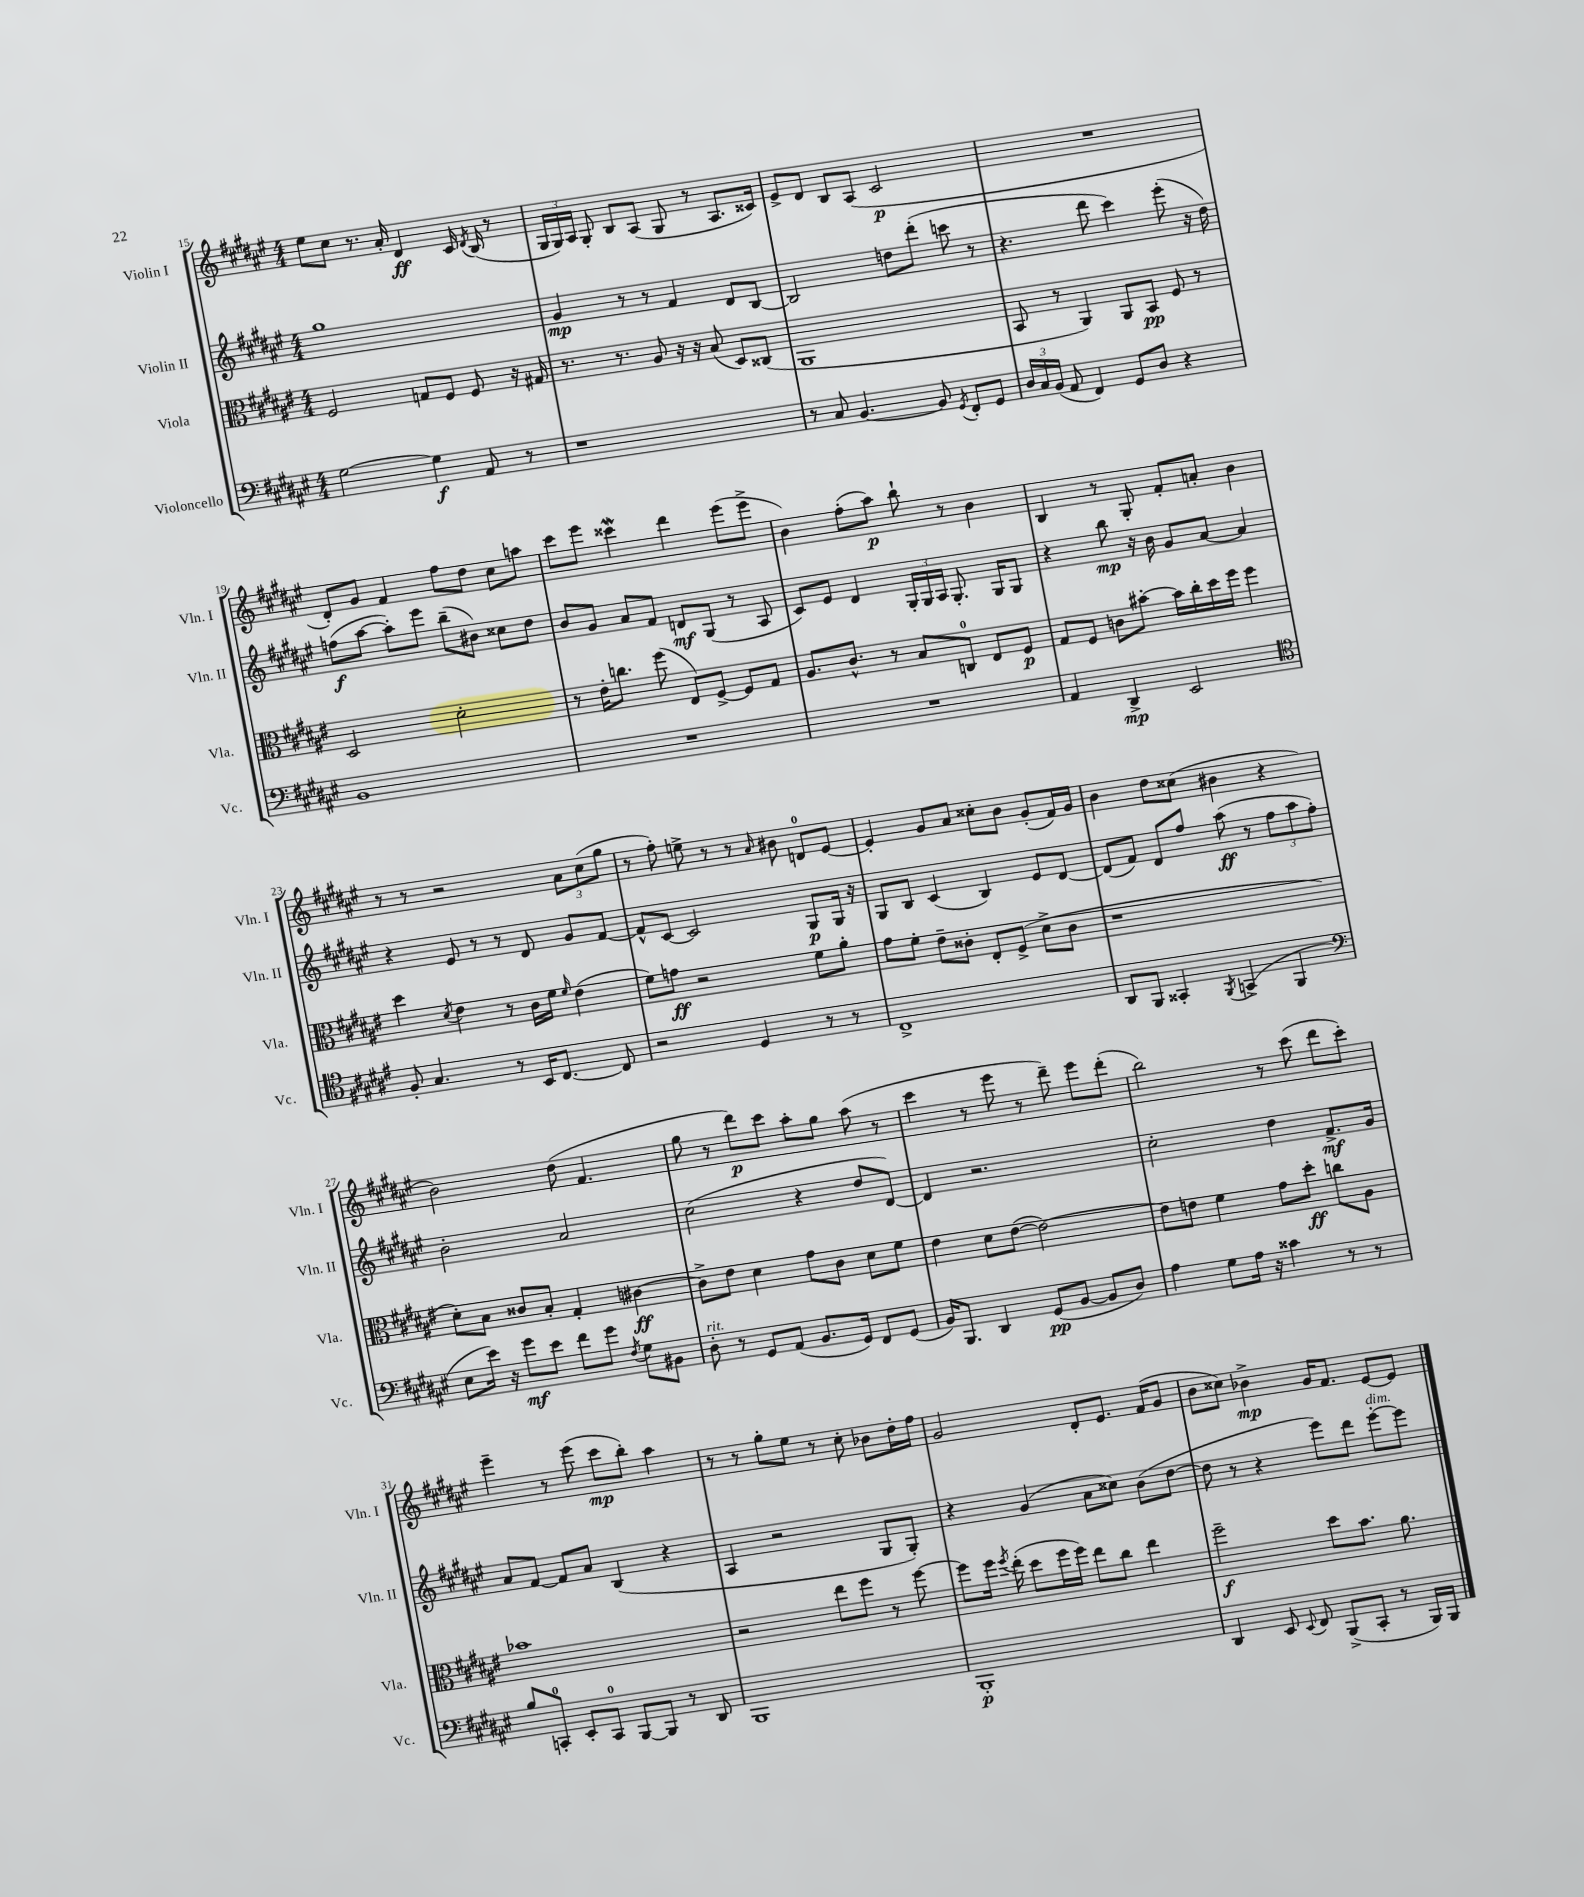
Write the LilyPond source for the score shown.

<<
\new StaffGroup <<
\new Staff = "s0" \with { instrumentName = "Violin I" shortInstrumentName = "Vln. I" } {
    \clef treble \key fis \major \numericTimeSignature \time 4/4
    \autoBeamOff eis''8[ cis''8] r8. ais'16-. dis'4\ff cis'16 \acciaccatura { dis'8 } b16( r8 |
    \tuplet 3/2 { gis16[ gis16) ais16] } gis8-. b8[ ais8]( gis8 r8 ais8.[ cisis'16]) |
    eis'8[-> dis'8] b8[ ais8]( cis'2\p |
    R1 |
    dis'8[-.) gis'8] fis'4 fis''8[ dis''8] cis''8[ a''8] |
    cis'''8[ eis'''8] cisis'''4\mordent dis'''4 eis'''8[( eis'''8]-> |
    b'4) fis''8[-.( ais''8]\p) b''8-! r8 b'4 |
    b4 r8 gis8-. fis'8[-. a'8]-. b'4 |
    r8 r8 r2 \tuplet 3/2 { ais'8[ cis''8( gis''8] } |
    r8 fis''8-.) e''8-> r8 r8 \grace { ais'16 } bis'8 d'8[-0 eis'8]~ |
    eis'4-. gis'8[ ais'8] cisis''8[-. b'8] gis'8[-.( fis'16) gis'16] |
    b'4 dis''8[ cisis''8]( bis'4 r4 |
    b'2) dis''8( fis'4. |
    gis''8 r8 dis'''8[\p) cis'''8] ais''8[-. gis''8] ais''8( r8 |
    cis'''4 r8 eis'''8 r8 dis'''8--) eis'''8[ dis'''8]-.( |
    b''2) r8 cis'''8( dis'''8[ cis'''8]-.) |
    eis'''4-- r8 eis'''8( cis'''8[\mp b''8]-.) ais''4 |
    r8 r8 gis''8[-. eis''8] r8 cis''8-. bes'8[ dis''16-. fis''16] |
    gis'2 dis'8[-. eis'8.] fis'16[( gis'8] |
    b'8[ cisis''8]) bes'4->\mp gis'16[ fis'8.] eis'8[~ eis'8] \bar "|." |
}
\new Staff = "s1" \with { instrumentName = "Violin II" shortInstrumentName = "Vln. II" } {
    \clef treble \key fis \major \numericTimeSignature \time 4/4
    \autoBeamOff gis''1 |
    gis'4\mp r8 r8 fis'4 dis'8[ b8]~ |
    b2 d''8[ dis'''8]-.( c'''8 r8 |
    r4. dis'''8 cis'''4) eis'''8-.( r16 dis''16) |
    f''8[\f( ais''8]~ ais''8[-.) eis'''8] b''8[--( bis'8]) cisis''8[ dis''8] |
    b'8[ gis'8] ais'8[ fis'8] d'8[\mf gis8]( r8 ais8 |
    cis'8[) eis'8] dis'4 \tuplet 3/2 { gis16[-. gis16 ais16] } gis8.-. gis16[ gis8] |
    r4 b''8\mp r16 b'16 gis'8[ ais'8]~ ais'4 |
    r4 eis'8 r8 r8 dis'8 gis'8[ fis'8]~ |
    fis'8[-^ cis'8]~ cis'2 gis8[\p gis16] r16 |
    gis8[ b8] cis'4( b4) eis'8[ dis'8]~ |
    dis'8[( fis'8]) dis'8[ fis''8] ais''8\ff( r8 \tuplet 3/2 { fis''8[ ais''8 fis''8]-.) } |
    b'2-. ais'2 |
    cis''2( r4 dis''8[ dis'8]~) |
    dis'4 r2. |
    cis''2-. dis''4 fis'8.[->\mf gis'16] |
    ais'8[ fis'8]~ fis'8[ ais'8] b4( r4 |
    ais4 r2 gis8[ gis8]-.) |
    r4 gis'4( ais'8[ cisis''8]) b'8[( dis''8]~ |
    dis''8 r8 r4 eis'''8[) dis'''8] eis'''8[~-.^\markup { \italic "dim." } eis'''8] \bar "|." |
}
\new Staff = "s2" \with { instrumentName = "Viola" shortInstrumentName = "Vla." } {
    \clef alto \key fis \major \numericTimeSignature \time 4/4
    \autoBeamOff fis2 g8[ fis8] fis8 r16 gis16 |
    r8. r8. ais8 r16 r16 b8( dis8[) cisis8]( |
    ais,1 |
    b,8 r8 ais,4) ais,8[ b,8]\pp fis8 r8 |
    dis2 dis'2-. |
    r8 eis'16[-. c''8.] fis''8( eis8[) fis8]~-> fis8[ gis8] |
    ais8.[ cis'8.]-^ r8 b8[ c8]-0 eis8[ fis8]\p |
    gis8[ fis8] c'8[ bis'8]~-. bis'16[ cis''16-. dis''16 fis''16] fis''4 |
    dis''4 \acciaccatura { dis'8 } eis'4 r8 cis'16[ fis'16] \grace { fis'16 } eis'4( |
    fis'8[) g'8]\ff r2 fis'8[ ais'8]-. |
    gis'8[ fis'8]-. eis'8[-- cisis'8]-. eis8[-. fis8]->( dis'8[-> cisis'8] |
    r1 |
    dis'8[-.) b8] cisis'8[ b8]-. gis4-. cis'4~\ff |
    cis'8[-> eis'8] dis'4 gis'8[ cis'8] dis'8[ fis'8] |
    eis'4 dis'8[ eis'8]~( eis'2~) |
    eis'8[ e'8] fis'4 gis'8[ dis''8]-.\ff c''8[ ais8] |
    bes'1 |
    r2 eis''8[ fis''8] r8 fis''8~ |
    fis''8[ fis''16] \acciaccatura { fis''8 } eis''16-.( dis''8[ fis''16 fis''16]) eis''8[ cis''8] eis''4 |
    fis''2--\f dis''8[ b'8.] ais'8. \bar "|." |
}
\new Staff = "s3" \with { instrumentName = "Violoncello" shortInstrumentName = "Vc." } {
    \clef bass \key fis \major \numericTimeSignature \time 4/4
    \autoBeamOff gis2~ gis4\f ais,8 r8 |
    r1 |
    r8 cis8 b,4.~ b,8 \acciaccatura { gis,8 } fis,8[-. gis,8] |
    \tuplet 3/2 { dis16[ cis16 b,16]( } ais,8 fis,4) gis,8[ dis8] r4 |
    b,1 |
    R1 |
    R1 |
    ais,4 dis,4->\mp eis,2 |
    \clef tenor fis8-. gis4. r8 b,16[ cis8.]~ cis8 |
    r2 dis4 r8 r8 |
    cis1-> |
    ais,8[ fis,8] gisis,4-. \acciaccatura { fis,8 } g,4->( fis,4 |
    \clef bass eis8[ eis'16]) r16 gis'8[\mf eis'8] fis'8[ gis'8] \acciaccatura { fis8 } gis8[ bis,8] |
    dis8-.^\markup { \italic "rit." } r8 gis,8[ ais,8]( b,8.[ gis,16]) fis,8[ gis,8]( |
    b,16[) b,,8.] dis,4 gis,8[\pp( b,8]~ b,8[ dis8]) |
    ais4 gis8[ ais16] r16 cisis'4 r8 r8 |
    b8[ c,8]-0-. eis,8[-. c,8]-0 b,,8[~ b,,8] r8 dis,8 |
    b,,1 |
    b,,1-.\p |
    dis,4 eis,8 \appoggiatura { eis,8 } fis,8 b,,8[->( cis,8]-. r8 b,,16[) b,,16] \bar "|." |
}
>>
>>
\layout { \context { \Score currentBarNumber = #15 } }
